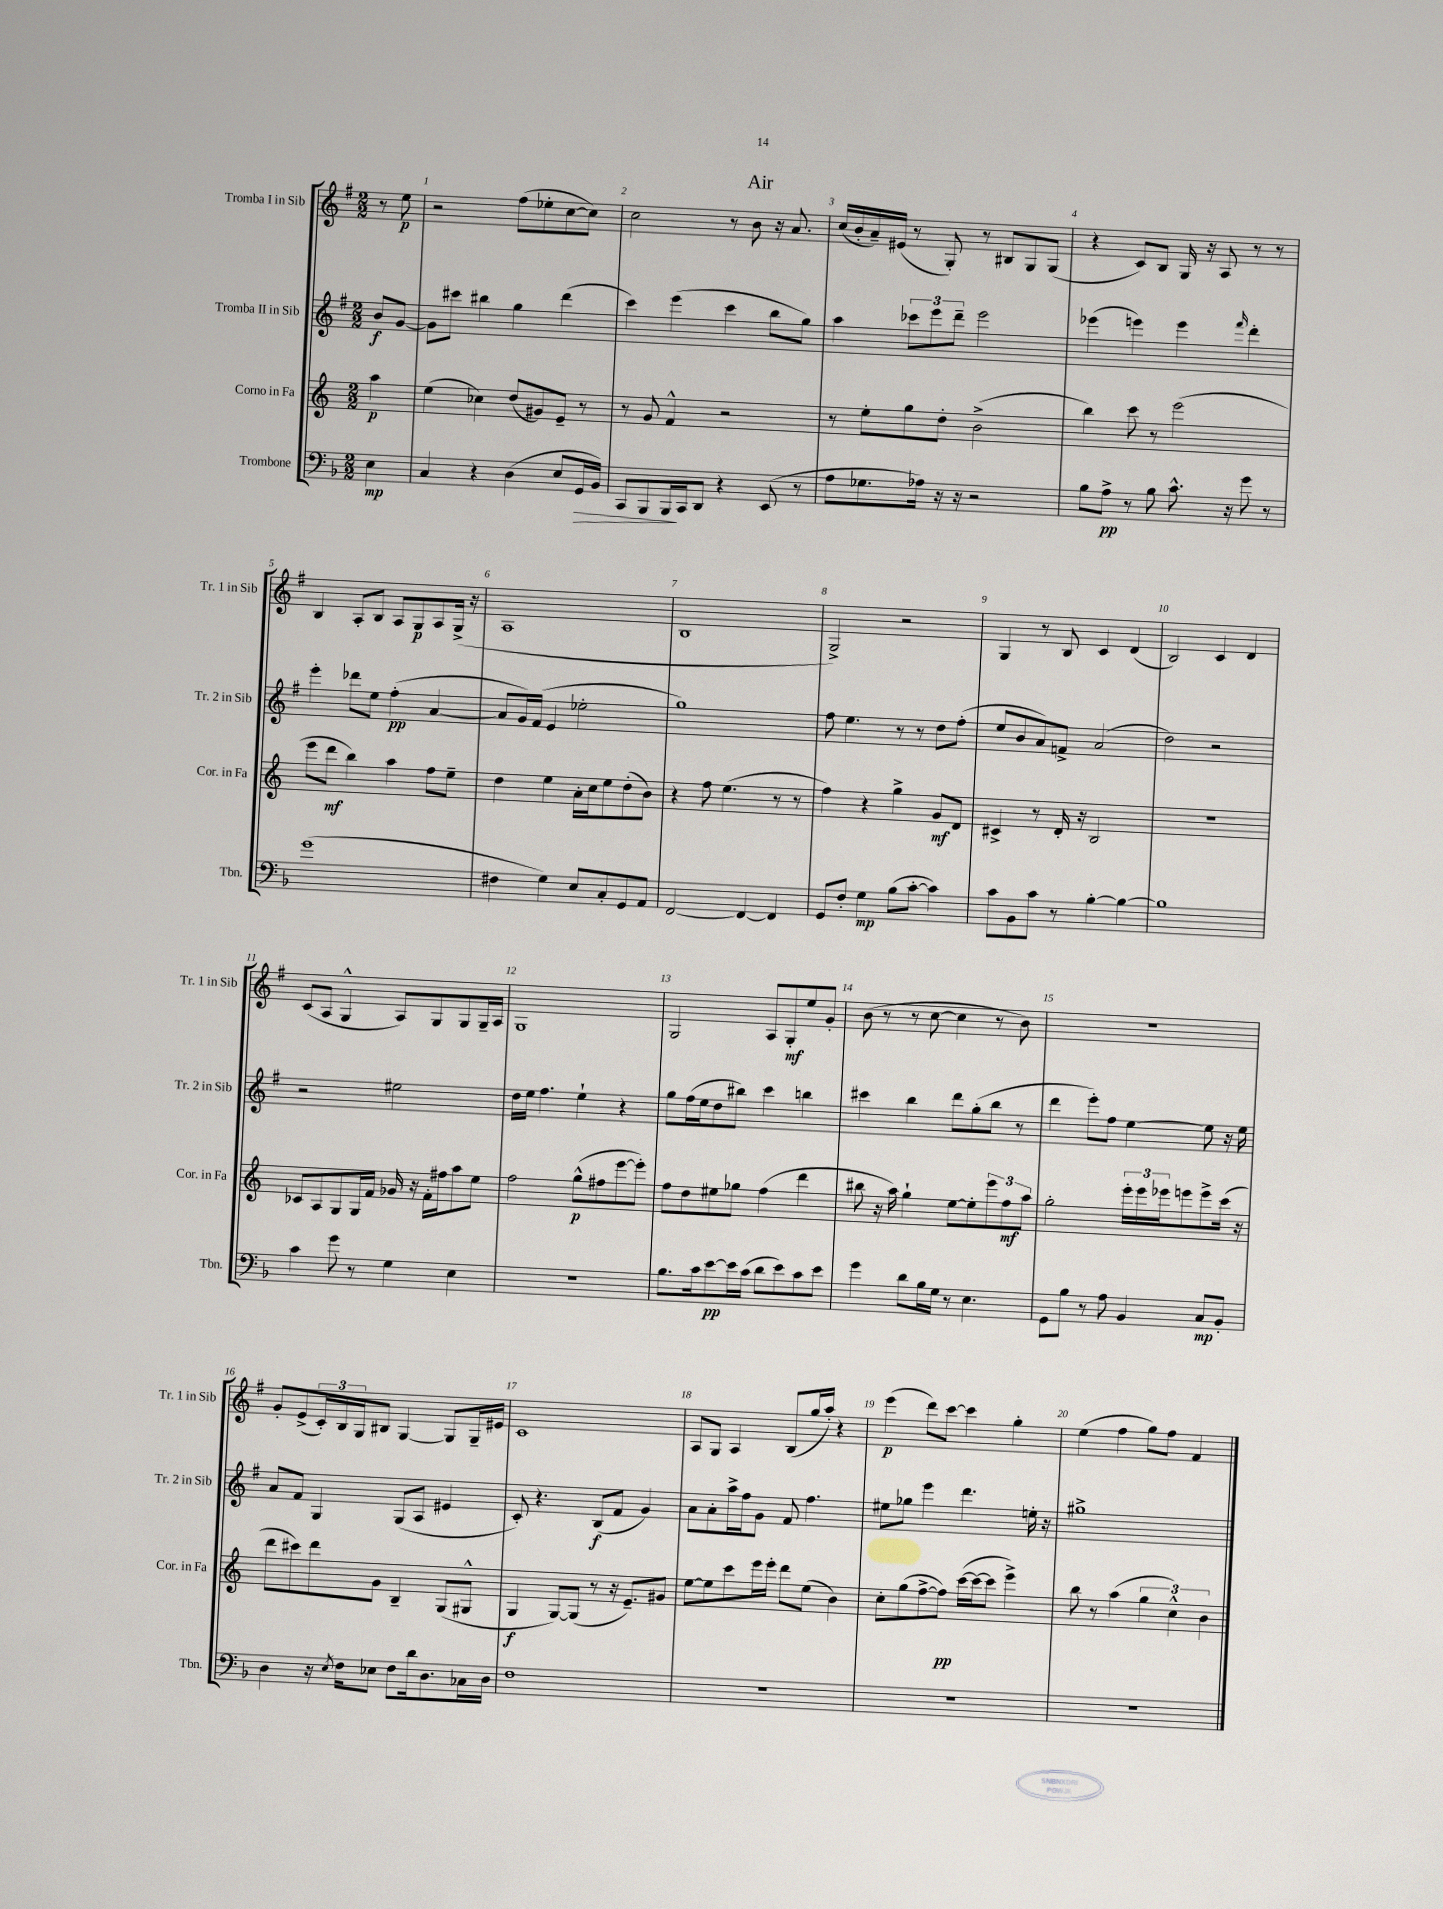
\header { title = "Air" }
<<
\new StaffGroup <<
\new Staff = "s0" \with { instrumentName = "Tromba I in Sib" shortInstrumentName = "Tr. 1 in Sib" } {
    \clef treble \key g \major \numericTimeSignature \time 2/2 \partial 4
    r8 e''8\p |
    r2 fis''8( ees''8-. c''8~ c''8) |
    c''2 r8 b'8 r16 a'8. |
    c''16( b'16-. a'16--) eis'16( r8 g8-.) r8 bis8 g8 g8( |
    r4 c'8) b8 g16 r16 a8 r8 r8 |
    b4 a8-. b8 a8 g8\p a8 g16->( r16 |
    a1 |
    b1 |
    g2->) r2 |
    g4 r8 b8 c'4 d'4( |
    b2) c'4 d'4 |
    c'8( a8 g4-^ a8) g8 g8 g16-- a16 |
    g1 |
    g2 a8 g8-.\mf e''8 g'8-. |
    b'8( r8 r8 c''8~ c''4 r8 b'8) |
    r1 |
    g'8-. e'8->( \tuplet 3/2 { c'16-.) b16 g16 } bis8 g4~ g8 g16-- eis'16 |
    c'1 |
    a8 g8 a4 b8( g''16 a''16-.) r4 |
    e'''4\p( d'''8) c'''8~ c'''4 g''4-. |
    e''4( fis''4 g''8) fis''8 fis'4 \bar "|." |
}
\new Staff = "s1" \with { instrumentName = "Tromba II in Sib" shortInstrumentName = "Tr. 2 in Sib" } {
    \clef treble \key g \major \numericTimeSignature \time 2/2 \partial 4
    b'8\f g'8~ |
    g'8 cis'''8 bis''4 g''4 d'''4( |
    c'''4) e'''4( c'''4 b''8 g''8) |
    a''4 \tuplet 3/2 { ces'''8 e'''8 d'''8-- } e'''2 |
    ees'''4( e'''4) e'''4 \grace { fis'''16 } d'''4-. |
    e'''4-. des'''8 e''8 fis''4-.\pp( a'4~ |
    a'8 g'16) fis'16( e'4 ees''2-. |
    g''1) |
    fis''8 e''4. r8 r8 d''8 fis''8-.( |
    e''8 b'8 a'8) f'8-> a'2( |
    d''2) r2 |
    r2 eis''2 |
    d''16 e''16 fis''4. e''4-! r4 |
    g''8 fis''16( e''16 d''8 bis''8) c'''4 b''4 |
    cis'''4 b''4 d'''8 g''8-.( b''8 r8 |
    d'''4 e'''8-.) fis''8 e''4~ e''8 r16 e''16 |
    a'8 fis'8 g4 g8( a8 eis'4 |
    c'8-.) r4. b8\f( fis'8 g'4) |
    a'8 a'8-. a''16-> fis''16 g'8 fis'8 fis''4. |
    eis''8 ges''8 e'''4 d'''4. e''16-. r16 |
    gis''1-> \bar "|." |
}
\new Staff = "s2" \with { instrumentName = "Corno in Fa" shortInstrumentName = "Cor. in Fa" } {
    \clef treble \key c \major \numericTimeSignature \time 2/2 \partial 4
    a''4\p |
    e''4( ces''4) d''8( gis'8) e'8-- r8 |
    r8 g'8 f'4-^ r2 |
    r8 e''8-. g''8 d''8-. b'2->( |
    b''4) c'''8 r8 e'''2( |
    e'''8 d'''8\mf b''4) a''4 f''8 e''8-- |
    d''4 e''4 a'16-. c''16 e''8 d''8-.( b'8) |
    r4 f''8 e''4.( r8 r8 |
    f''4) r4 g''4-> g'8\mf d'8 |
    cis'4-> r8 d'16-. r16 b2 |
    R1 |
    ces'8 a8 g8 g16 f'16 ges'16 r16 f'16-. fis''16 a''8 e''8 |
    f''2 g''8-^\p( fis''8 e'''8~ e'''8-.) |
    f''8 d''8 eis''8 ges''8 f''4( d'''4 |
    bis''8 r16 a''16) g''4-! e''8~ e''8-. \tuplet 3/2 { e'''8 f''8\mf a''8 } |
    g''2-. \tuplet 3/2 { e'''16-. e'''16 ees'''16 } e'''8 e'''8-> c'''16( r16 |
    d'''8 cis'''8) d'''8 g'8 b4-- g8( gis8-^ |
    g4\f g8~) g8( r8 r16 e'8.--) gis'8 |
    e''8~ e''8 c'''8 e'''16 e'''16-. d'''8 e''8( b'4) |
    c''8-. g''8( f''8~-> f''8\pp) c'''16~( c'''16~ c'''8 e'''4->) |
    b''8 r8 a''4( \tuplet 3/2 { g''4 c''4-^) b'4 } \bar "|." |
}
\new Staff = "s3" \with { instrumentName = "Trombone" shortInstrumentName = "Tbn." } {
    \clef bass \key f \major \numericTimeSignature \time 2/2 \partial 4
    e4\mp |
    c4 r4 d4( e8 g,16\> bes,16) |
    c,8 bes,,8 bes,,16\! c,16 d,8 r4 e,8( r8 |
    a8 ges8. aes16) r16 r16 r2 |
    bes8 a8->\pp r8 bes8 c'8.-^ r16 g'8 r8 |
    g'1( |
    fis4 g4) e8 c8-. g,8 a,8 |
    f,2~ f,4~ f,4 |
    g,8 f8-. g4\mp bes8( c'8~-. c'4) |
    c'8 bes,8 c'8 r8 bes4~-. bes4~ |
    bes1 |
    c'4 g'8 r8 g4 e4 |
    R1 |
    bes8. c'16 e'8~\pp e'16 c'16( d'8 e'8) c'8 e'8 |
    g'4 d'8 bes16 g16 r8 e4. |
    g,8 bes8 r8 a8 bes,4 c8\mp bes,8-. |
    d4 r16 \acciaccatura { e8 } f16 ees8 f8 d'16 d8. ces16 d16 |
    f1 |
    R1 |
    R1 |
    R1 \bar "|." |
}
>>
>>
\layout { \context { \Score \override BarNumber.break-visibility = ##(#f #t #t) barNumberVisibility = #all-bar-numbers-visible } }
